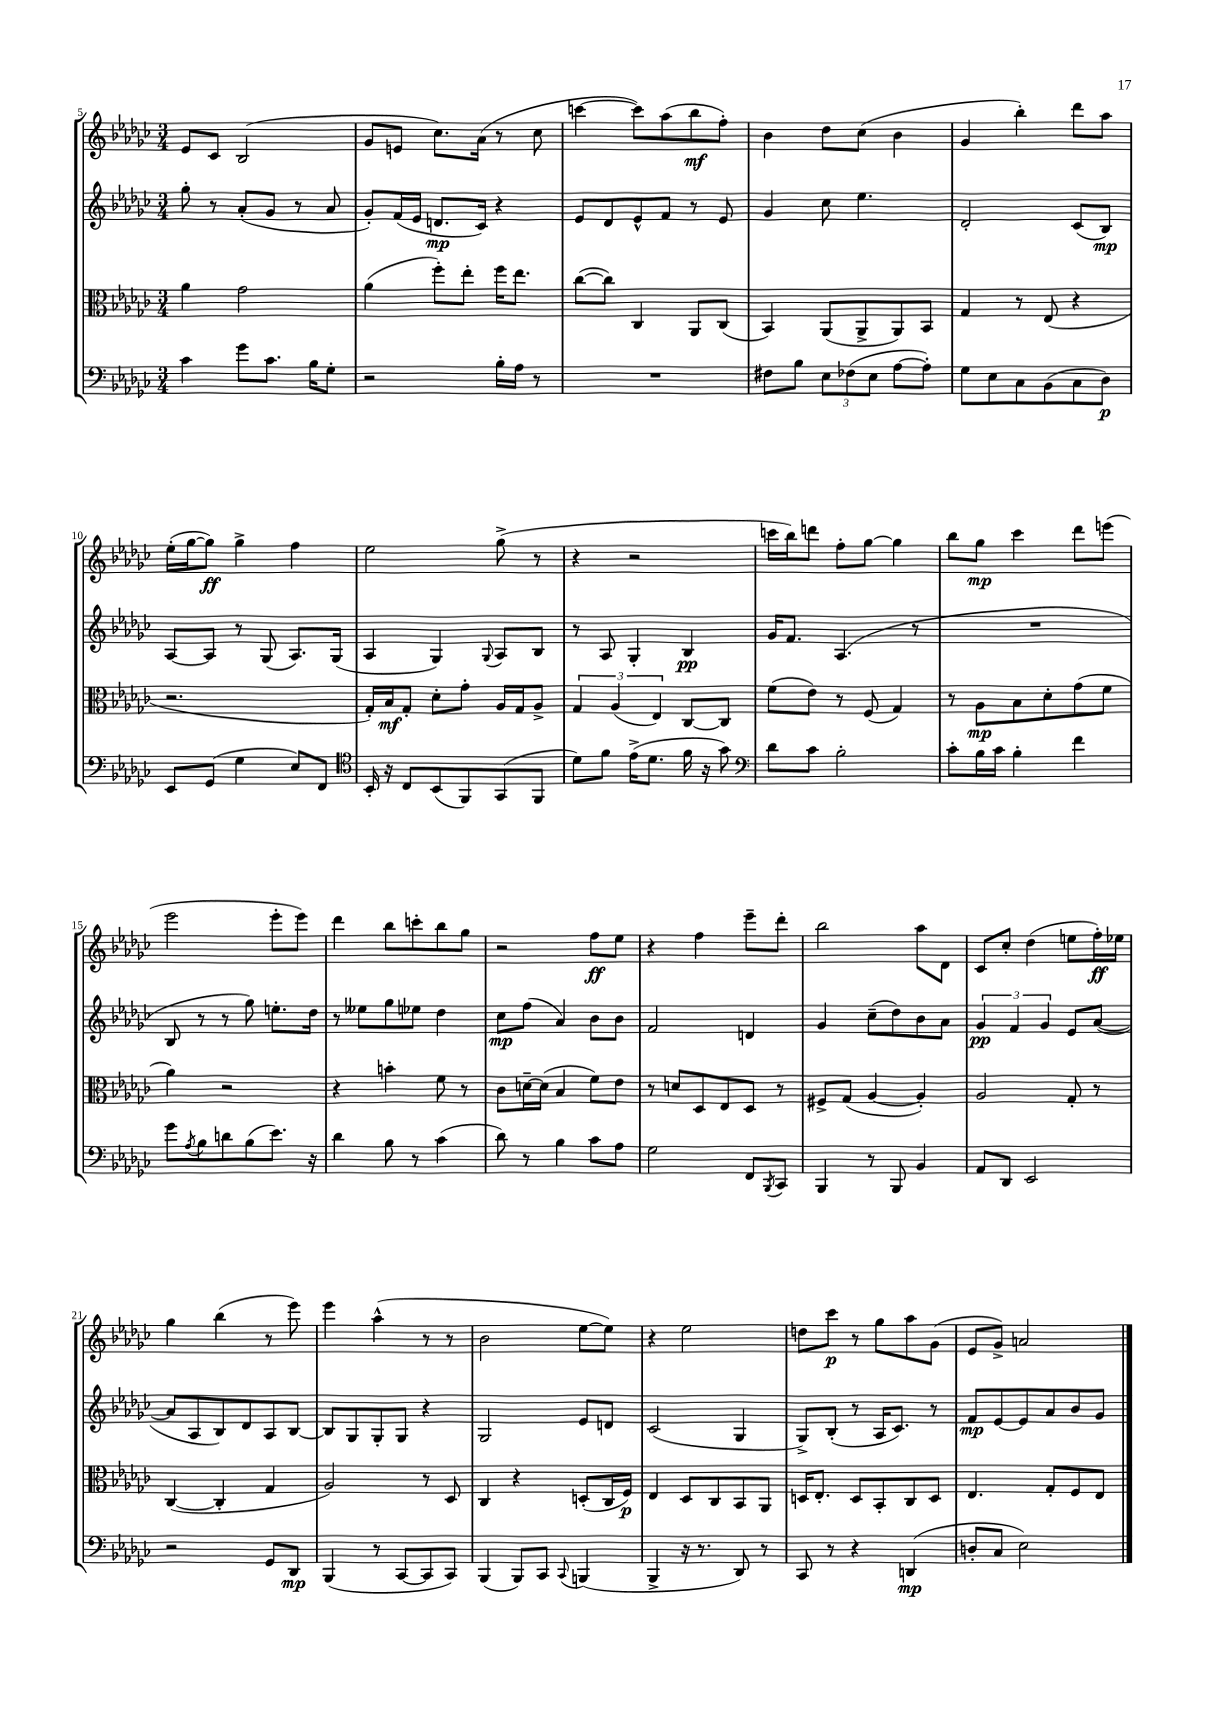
<<
\new StaffGroup <<
\new Staff = "s0" {
    \clef treble \key ges \major \numericTimeSignature \time 3/4
    ees'8 ces'8 bes2( |
    ges'8 e'8 ces''8.) aes'16( r8 ces''8 |
    c'''4~ c'''8) aes''8( bes''8\mf f''8-.) |
    bes'4 des''8 ces''8( bes'4 |
    ges'4 bes''4-.) des'''8 aes''8 |
    ees''16-.( ges''16~ ges''8\ff) ges''4-> f''4 |
    ees''2 ges''8->( r8 |
    r4 r2 |
    c'''16 bes''16) d'''8 f''8-. ges''8~ ges''4 |
    bes''8 ges''8\mp ces'''4 des'''8 e'''8( |
    ees'''2 ees'''8-. ees'''8) |
    des'''4 bes''8 c'''8-. bes''8 ges''8 |
    r2 f''8\ff ees''8 |
    r4 f''4 ees'''8-- des'''8-. |
    bes''2 aes''8 des'8 |
    ces'8 ces''8-. des''4( e''8 f''16-.\ff) ees''16 |
    ges''4 bes''4( r8 ees'''8) |
    ees'''4 aes''4-^( r8 r8 |
    bes'2 ees''8~ ees''8) |
    r4 ees''2 |
    d''8 ces'''8\p r8 ges''8 aes''8 ges'8( |
    ees'8 ges'8->) a'2 \bar "|." |
}
\new Staff = "s1" {
    \clef treble \key ges \major \numericTimeSignature \time 3/4
    ges''8-. r8 aes'8-.( ges'8 r8 aes'8 |
    ges'8-.) f'16( ees'16 d'8.\mp ces'16) r4 |
    ees'8 des'8 ees'8-^ f'8 r8 ees'8 |
    ges'4 ces''8 ees''4. |
    des'2-. ces'8( bes8\mp) |
    aes8~ aes8 r8 ges8( aes8.) ges16( |
    aes4 ges4) \appoggiatura { ges8 } aes8 bes8 |
    r8 aes8 ges4-. bes4\pp |
    ges'16 f'8. aes4.( r8 |
    R2. |
    bes8 r8 r8 ges''8) e''8.-. des''16 |
    r8 eeses''8 ges''8 ees''8 des''4 |
    ces''8\mp f''8( aes'4) bes'8 bes'8 |
    f'2 d'4 |
    ges'4 ces''8--( des''8) bes'8 aes'8 |
    \tuplet 3/2 { ges'4\pp f'4 ges'4 } ees'8 aes'8~( |
    aes'8 aes8 bes8) des'8 aes8 bes8~ |
    bes8 ges8 ges8-. ges8 r4 |
    ges2 ees'8 d'8 |
    ces'2( ges4 |
    ges8->) bes8-.( r8 aes16 ces'8.) r8 |
    f'8\mp ees'8~ ees'8 aes'8 bes'8 ges'8 \bar "|." |
}
\new Staff = "s2" {
    \clef alto \key ges \major \numericTimeSignature \time 3/4
    aes'4 ges'2 |
    aes'4( f''8-.) ees''8-. f''16 ees''8. |
    ces''8~( ces''8) ces4 aes,8 ces8( |
    bes,4) aes,8( aes,8-> aes,8) bes,8 |
    ges4 r8 ees8( r4 |
    r2. |
    ges16-.) bes16\mf ges8-. des'8-. ges'8-. aes16 ges16 aes8-> |
    \tuplet 3/2 { ges4 aes4( ees4) } ces8~ ces8 |
    f'8( ees'8) r8 f8( ges4) |
    r8 aes8\mp bes8 des'8-. ges'8( f'8 |
    aes'4) r2 |
    r4 b'4-. f'8 r8 |
    ces'8 d'16~-- d'16( bes4 f'8) ees'8 |
    r8 d'8 des8 ees8 des8 r8 |
    fis8-> ges8( aes4~ aes4-.) |
    aes2 ges8-. r8 |
    ces4~( ces4-. ges4 |
    aes2) r8 des8 |
    ces4 r4 d8-.( ces16 f16\p) |
    ees4 des8 ces8 bes,8 aes,8 |
    d16 ees8.-. d8 bes,8-. ces8 d8 |
    ees4. ges8-. f8 ees8 \bar "|." |
}
\new Staff = "s3" {
    \clef bass \key ges \major \numericTimeSignature \time 3/4
    ces'4 ges'8 ces'8. bes16 ges8-. |
    r2 bes16-. aes16 r8 |
    R2. |
    fis8 bes8 \tuplet 3/2 { ees8 fes8( ees8 } aes8~ aes8-.) |
    ges8 ees8 ces8 bes,8( ces8 des8\p) |
    ees,8 ges,8( ges4 ees8) f,8 |
    \clef tenor bes,16-. r16 ces8 bes,8( f,8) ges,8( f,8 |
    des'8) f'8 ees'16->( des'8. f'16 r16 ges'8) |
    \clef bass des'8 ces'8 bes2-. |
    ces'8-. bes16 ces'16 bes4-. f'4 |
    ges'8 \acciaccatura { aes8 } bes8 d'8 bes8( ees'8.) r16 |
    des'4 bes8 r8 ces'4( |
    des'8) r8 bes4 ces'8 aes8 |
    ges2 f,8 \acciaccatura { bes,,8 } ces,8 |
    bes,,4 r8 bes,,8 bes,4 |
    aes,8 des,8 ees,2 |
    r2 ges,8 des,8\mp |
    bes,,4( r8 ces,8~ ces,8 ces,8) |
    bes,,4( bes,,8) ces,8 \appoggiatura { ces,8 } b,,4( |
    bes,,4-> r16 r8. des,8) r8 |
    ces,8 r8 r4 d,4\mp( |
    d8-. ces8 ees2) \bar "|." |
}
>>
>>
\layout { \context { \Score currentBarNumber = #5 } }
